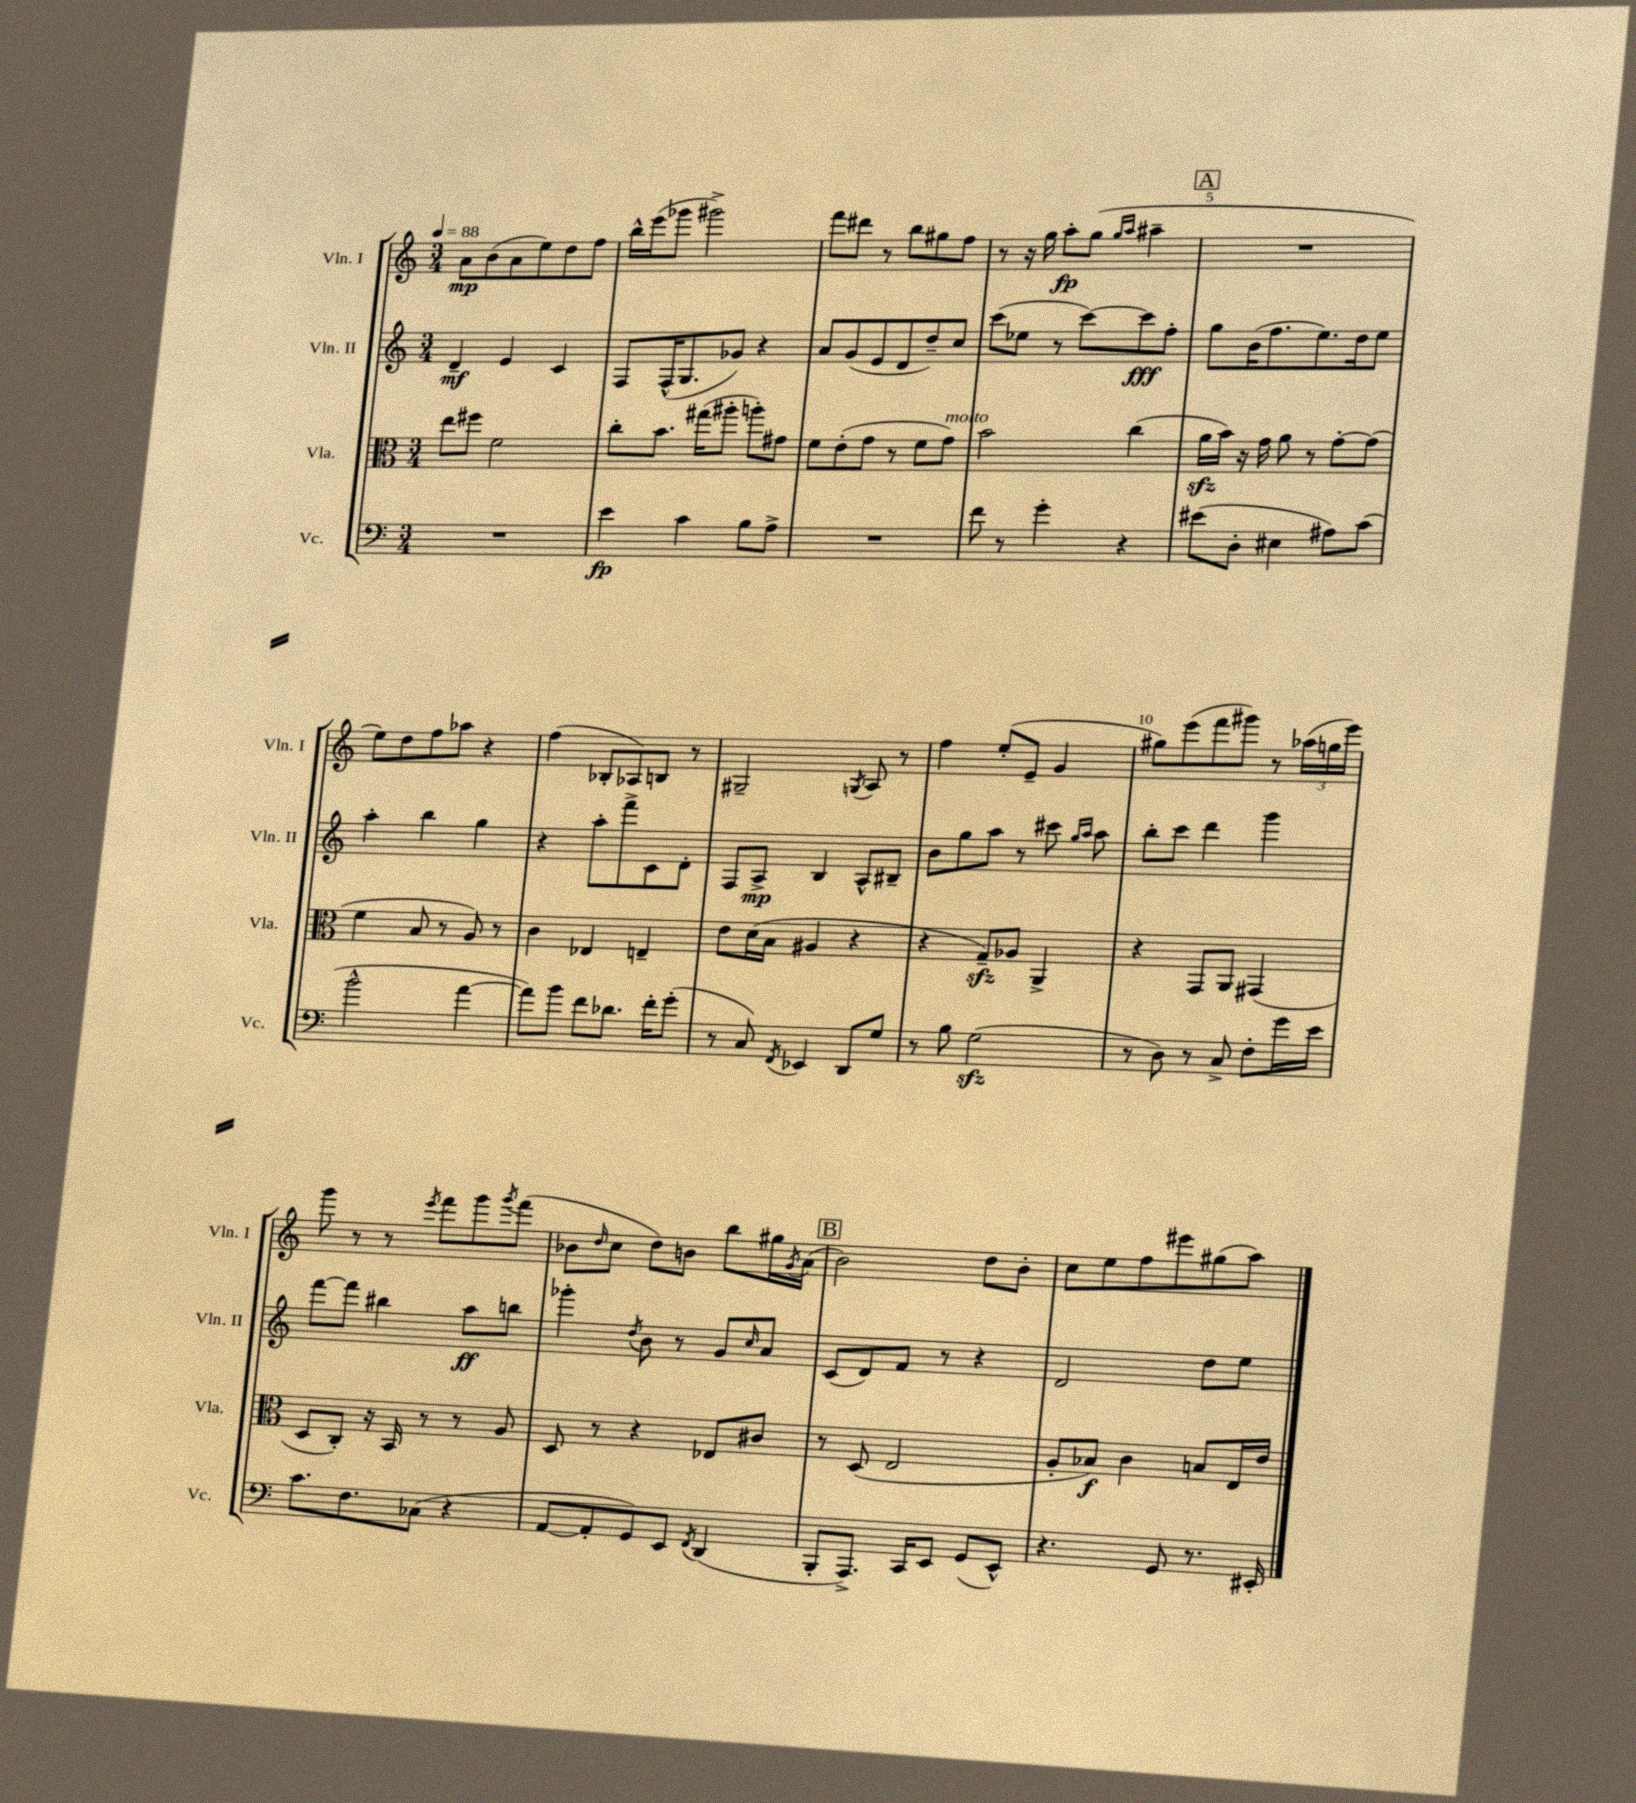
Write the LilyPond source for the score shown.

<<
\new StaffGroup <<
\new Staff = "s0" \with { instrumentName = "Vln. I" shortInstrumentName = "Vln. I" } {
    \clef treble \key c \major \numericTimeSignature \time 3/4 \tempo 4 = 88
    a'8\mp b'8( a'8 e''8) d''8 f''8 |
    b''16-^ e'''16( ges'''8 gis'''2->) |
    f'''8 dis'''8 r8 b''8 gis''8 f''8 |
    r8 r16 g''16 a''8-.\fp g''8( \grace { g''16 a''16 } ais''4-- |
    \mark \markup { \box "A" } R2. |
    e''8) d''8 f''8 aes''8 r4 |
    f''4( bes8-. aes8) b8 r8 |
    gis2-- \acciaccatura { g8 } a8 r8 |
    f''4 e''8-.( e'8-- g'4 |
    gis''8) e'''8( f'''8 gis'''8) r8 \tuplet 3/2 { aes''16( g''16 e'''16) } |
    g'''8 r8 r8 \acciaccatura { e'''8 } f'''8 g'''8 \acciaccatura { g'''8 } f'''8( |
    bes'8 \grace { d''16 } c''8 d''8) b'8 b''8 gis''16 \acciaccatura { g'8 } a'16( |
    \mark \markup { \box "B" } b'2) d''8 b'8-. |
    c''8 e''8 f''8 eis'''8 gis''8( a''8) \bar "|." |
}
\new Staff = "s1" \with { instrumentName = "Vln. II" shortInstrumentName = "Vln. II" } {
    \clef treble \key c \major \numericTimeSignature \time 3/4
    d'4--\mf e'4 c'4 |
    f8 f16-^( g8. ges'8) r4 |
    a'8 g'8( e'8 d'8 d''8--) c''8 |
    c'''8( ees''8 r8 c'''8~) c'''8\fff f''8-. |
    \mark \markup { \box "A" } g''8 b'16( f''8. e''8.) d''16 e''8 |
    a''4-. b''4 g''4 |
    r4 a''8-. f'''8-> c'8 d'8-. |
    f8 a8->\mp b4 a8-^ bis8-- |
    b'8 g''8 a''8 r8 cis'''8 \grace { g''16 a''16 } a''8 |
    b''8-. c'''8 d'''4 g'''4 |
    f'''8~ f'''8 bis''4 a''8\ff b''8 |
    ges'''4-. \acciaccatura { d''8 } b'8 r8 g'8 \grace { c''16 } a'8 |
    \mark \markup { \box "B" } c'8( d'8) f'8 r8 r4 |
    d'2 d''8 e''8 \bar "|." |
}
\new Staff = "s2" \with { instrumentName = "Vla." shortInstrumentName = "Vla." } {
    \clef alto \key c \major \numericTimeSignature \time 3/4
    e''8 fis''8 f'2 |
    c''8-. b'8. gis''16( ais''8-. a''8-.) gis'8 |
    f'8 e'8-.( g'8 r8 f'8 g'8^\markup { \italic "molto" }) |
    b'2 c''4( |
    \mark \markup { \box "A" } a'16\sfz b'16) r16 g'16 a'8 r8 g'8~-. g'8( |
    f'4 b8 r8 a8) r8 |
    c'4 ees4 e4-- |
    e'8 d'16( b16 ais4 r4 |
    r4 g8--\sfz) aes8 a,4-> |
    r4 g,8 a,8 gis,4( |
    d8 c8-.) r16 b,16 r8 r8 a8 |
    d8 r8 r4 ees8 cis'8 |
    \mark \markup { \box "B" } r8 d8( e2 |
    a8-. bes8\f) c'4 b8 e16 e'16 \bar "|." |
}
\new Staff = "s3" \with { instrumentName = "Vc." shortInstrumentName = "Vc." } {
    \clef bass \key c \major \numericTimeSignature \time 3/4
    R2. |
    e'4\fp c'4 b8 a8-> |
    R2. |
    f'8 r8 g'4-. r4 |
    \mark \markup { \box "A" } eis'8( d8-. eis4 ais8) c'8( |
    b'2-^ a'4~ |
    a'8) b'8 f'8 des'8. f'16-. g'8-.( |
    r8 c8) \acciaccatura { f,8 } ees,4 d,8 g8 |
    r8 b8 g2\sfz( |
    r8 d8) r8 c8-> f8-. g'16 e'16 |
    c'8. f8. ces8( r4 |
    a,8~ a,8-. g,8) e,8 \acciaccatura { f,8 } d,4( |
    \mark \markup { \box "B" } b,,8-. a,,8.->) c,16 e,8 g,8( e,8-^) |
    r4. g,8 r8. eis,16-. \bar "|." |
}
>>
>>
\layout { \context { \Score \override BarNumber.break-visibility = ##(#f #t #t) barNumberVisibility = #(every-nth-bar-number-visible 5) } }
